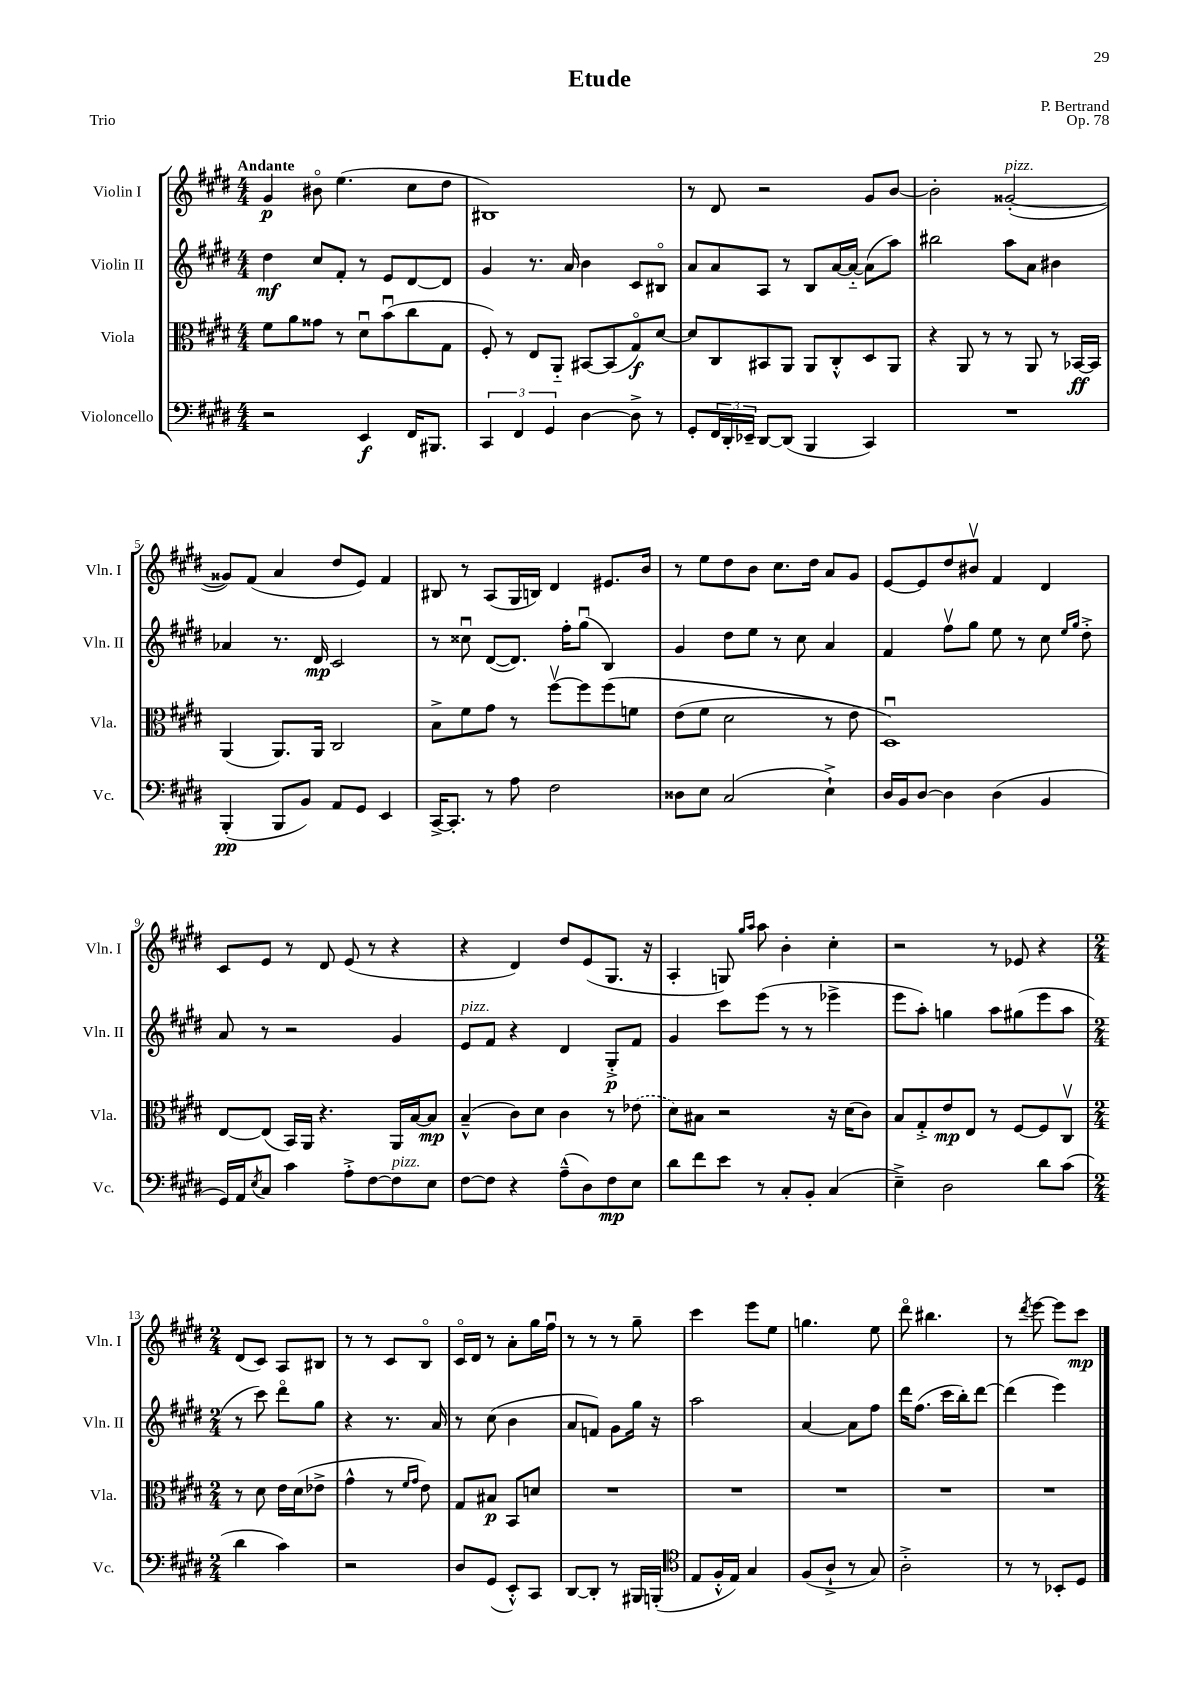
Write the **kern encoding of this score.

**kern	**kern	**kern	**kern
*staff4	*staff3	*staff2	*staff1
*clefF4	*clefC3	*clefG2	*clefG2
*k[f#c#g#d#]	*k[f#c#g#d#]	*k[f#c#g#d#]	*k[f#c#g#d#]
*M4/4	*M4/4	*M4/4	*M4/4
2r	8f#	4dd#	4g#
.	8a	.	.
.	8g##	8cc#	8b#o
.	8r	8f#'	(4.ee
4EE	8d#u	8r	.
.	(8bu	8e	.
16FF#	8cc#	[8d#	8cc#
8.BBB#	.	.	.
.	8G#	8d#]	8dd#
=	=	=	=
6CC#	8F#')	4g#	1B#)
.	8r	.	.
6FF#	.	.	.
.	8E	8.r	.
6GG#	.	.	.
.	8AA'~	.	.
.	.	16a	.
[4D#	[8BB#	4b	.
.	(8BB#]	.	.
8D#^]	8G#o)	8c#	.
8r	[8d#	8B#o	.
=	=	=	=
8GG#'	8d#]	8a	8r
24FF#	8C#	8a	8d#
24DD#'	.	.	.
24EE-~	.	.	.
[8DD#	8BB#	8A	2r
(8DD#]	8AA	8r	.
4BBB	8AA	8B	.
.	8C#'^^	[16a	.
.	.	16a'~_	.
4CC#)	8D#	(8a]	8g#
.	8AA	8aa)	[8b
=	=	=	=
1r	4r	2bb#	2b']
.	8AA	.	.
.	8r	.	.
.	8r	8aa	([2g##'
.	8AA	8a	.
.	8r	4b#	.
.	[16BB-	.	.
.	16BB-]	.	.
=	=	=	=
(4BBB'	(4AA	4a-	8g##])
.	.	.	(8f#
8BBB	8.AA)	8.r	4a
8BB)	.	.	.
.	16AA	16d#	.
8AA	2C#	2c#	8dd#
8GG#	.	.	8e)
4EE	.	.	4f#
=	=	=	=
[16CC#^	8B^	8r	8B#
8.CC#']	.	.	.
.	8f#	8cc##u	8r
8r	8g#	([8d#	(8A
8A	8r	8.d#])	16G#
.	.	.	16B)
2F#	[8ff#v	.	4d#
.	.	16ff#'	.
.	8ff#]	(8gg#u	.
.	&(8ff#	4B)	8.e#
.	8f	.	.
.	.	.	16b
=	=	=	=
8D##	(8e	4g#	8r
8E	8f#	.	8ee
(2C#	2d#	8dd#	8dd#
.	.	8ee	8b
.	.	8r	8.cc#
.	.	8cc#	.
.	.	.	16dd#
4E`^)	8r	4a	8a
.	8e)	.	8g#
=	=	=	=
16D#	1D#u&)	4f#	[8e
16BB	.	.	.
[8D#	.	.	8e]
4D#]	.	8ff#v	8dd#
.	.	8gg#	8b#v
(4D#	.	8ee	4f#
.	.	8r	.
4BB	.	8cc#	4d#
.	.	16qqee	.
.	.	16qqgg#	.
.	.	8dd#'^	.
=	=	=	=
16GG#)	[8E	8a	8c#
16AA	.	.	.
8qE	.	.	.
8C#	(8E]	8r	8e
4c#	16BB)	2r	8r
.	16AA	.	.
.	4.r	.	8d#
8A'^	.	.	(8e
[8F#	.	.	8r
8F#]	16AA	4g#	4r
.	[16B	.	.
8E	8B]	.	.
=	=	=	=
[8F#	(4B~^^	8e	4r
8F#]	.	8f#	.
4r	8c#)	4r	4d#)
.	8d#	.	.
(8A~^^	4c#	4d#	8dd#
8D#)	.	.	(8e
8F#	8r	8G#'^	8.G#
8E	(8e-	8f#	.
.	.	.	16r
=	=	=	=
8d#	8d#)	4g#	4A'
8f#	8B#	.	.
8e	2r	8ccc#	8G)
.	.	.	16qqgg#
.	.	.	16qqaa
8r	.	(8eee	8aa
8C#'	.	8r	4b'
8BB'	.	8r	.
(4C#	16r	4eee-^	4cc#'
.	(16d#	.	.
.	8c#)	.	.
=	=	=	=
4E~^)	8B	8eee	2r
.	8G#'^	8aa')	.
2D#	8e	4gg	.
.	8E	.	.
.	8r	8aa	8r
.	[8F#	(8gg#	8e-
8d#	8F#]	8eee	4r
(8c#	8C#v	8aa	.
=	=	=	=
*M2/4	*M2/4	*M2/4	*M2/4
4d#	8r	8r	(8d#
.	8d#	8ccc#)	8c#)
4c#)	16e	8ddd#o	8A
.	(16d#	.	.
.	8e-^	8gg#	8B#
=	=	=	=
2r	4g#^^	4r	8r
.	.	.	8r
.	8r	8.r	8c#
.	16qqf#	.	.
.	16qqg#	.	.
.	8e)	.	8Bo
.	.	16a	.
=	=	=	=
8D#	8G#	8r	16c#o
.	.	.	16d#
(8GG#	8B#	(8cc#	8r
8EE'^^)	8BB	4b	8a'
8CC#	8d	.	16gg#
.	.	.	16ff#u
=	=	=	=
[8DD#	2r	8a	8r
8DD#']	.	8f)	8r
8r	.	8g#	8r
16BBB#	.	16gg#	8gg#~
(16BBB'	.	16r	.
=	=	=	=
*clefC4	*	*	*
8E	2r	2aa	4ccc#
16F#'^^	.	.	.
16E)	.	.	.
4G#	.	.	8eee
.	.	.	8ee
=	=	=	=
(8F#	2r	[4a	4.gg
8A`^	.	.	.
8r	.	8a]	.
8G#)	.	8ff#	8ee
=	=	=	=
2A'^	2r	16ddd#	8ddd#o
.	.	(8.ff#	.
.	.	.	4.bb#
.	.	16ccc#	.
.	.	16bb')	.
.	.	[8ddd#	.
=	=	=	=
8r	2r	(4ddd#]	8r
.	.	.	8qddd#
8r	.	.	[8eee
8BB-'	.	4eee)	8eee]
8D#	.	.	8ccc#
==	==	==	==
*-	*-	*-	*-
